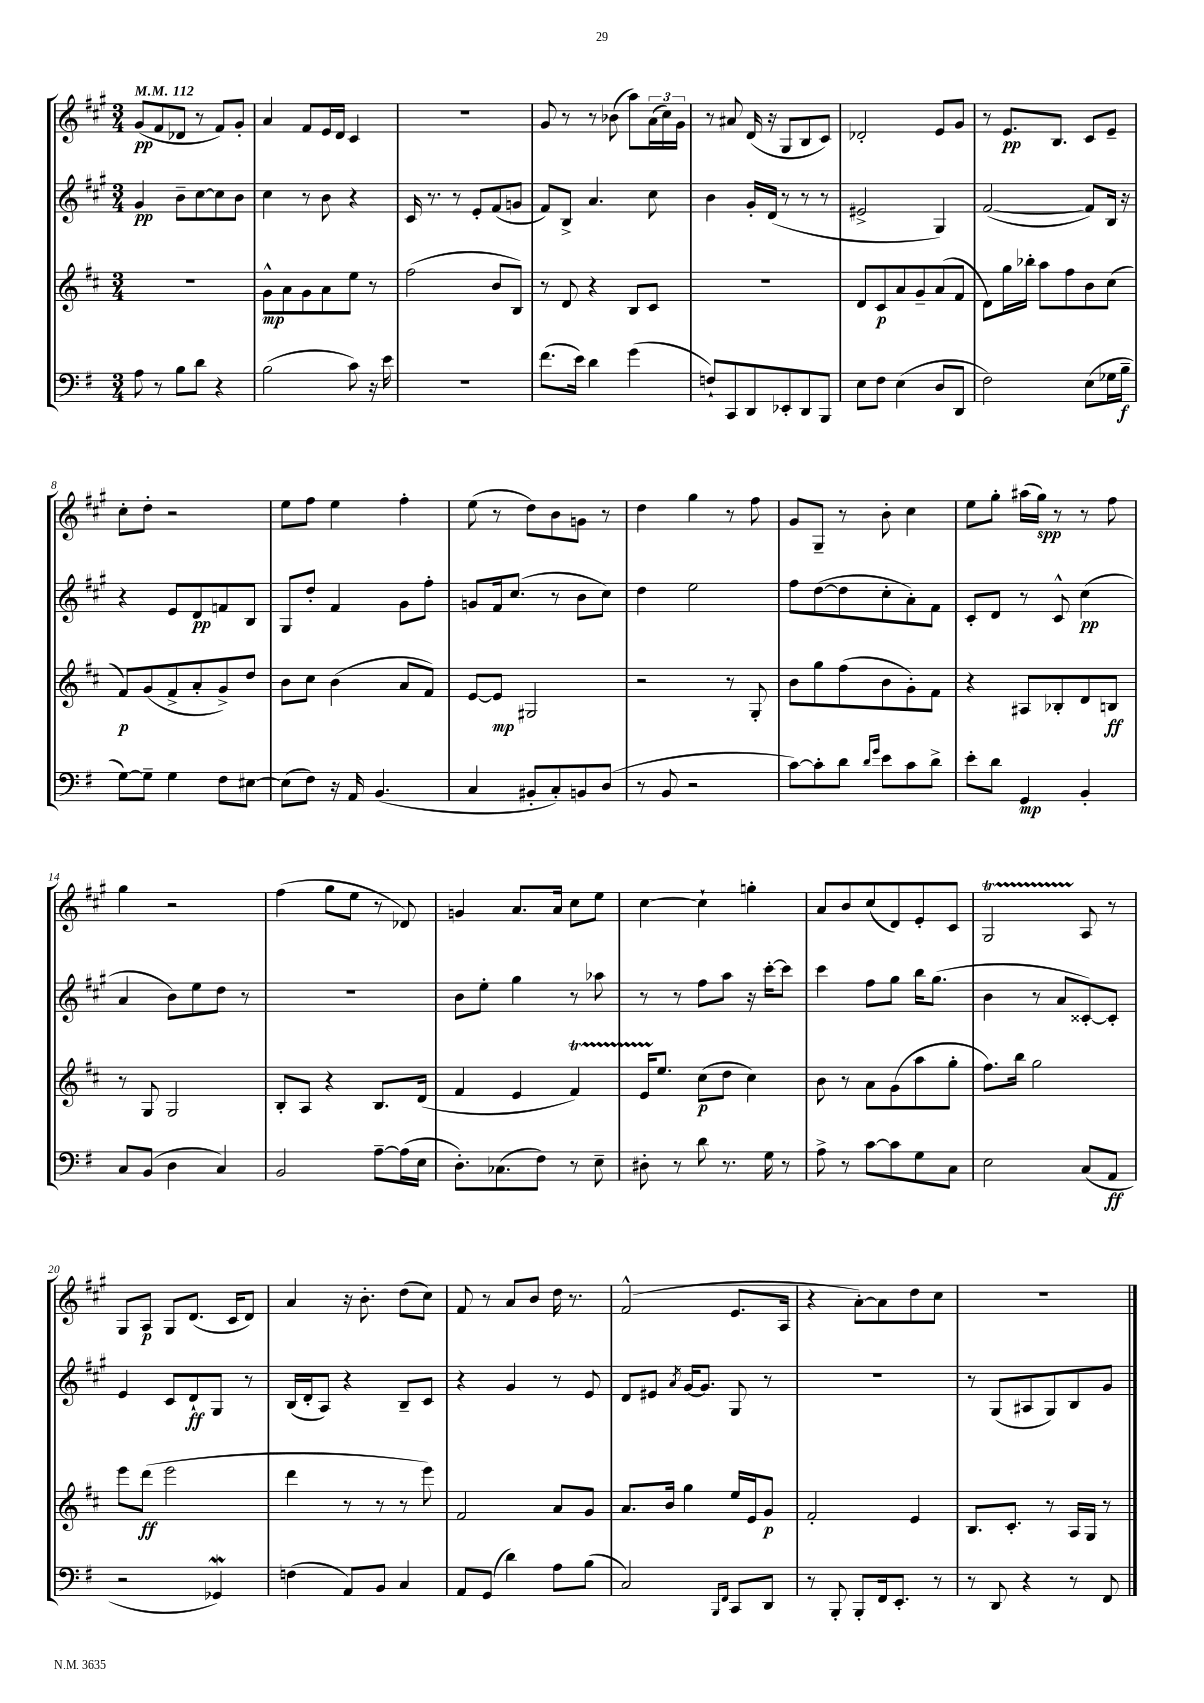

**kern	**kern	**kern	**kern
*staff4	*staff3	*staff2	*staff1
*clefF4	*clefG2	*clefG2	*clefG2
*k[f#]	*k[f#c#]	*k[f#c#g#]	*k[f#c#g#]
*M3/4	*M3/4	*M3/4	*M3/4
*MM112	*MM112	*MM112	*MM112
8A	2.r	4g#	(8g#
8r	.	.	8f#
8B	.	8b~	8d-
8d	.	[8cc#	8r
4r	.	8cc#]	8f#)
.	.	8b	8g#'
=	=	=	=
(2B	8g^^	4cc#	4a
.	8a	.	.
.	8g	8r	8f#
.	8a	8b	16e
.	.	.	16d
8c)	8ee	4r	4c#
16r	8r	.	.
16e	.	.	.
=	=	=	=
2.r	(2ff#	16c#	2.r
.	.	8.r	.
.	.	8r	.
.	.	8e'	.
.	8b	(8f#	.
.	8B)	8g	.
=	=	=	=
(8.f#	8r	8f#)	8g#
.	8d	8B^	8r
16e)	.	.	.
4d	4r	4.a	8r
.	.	.	(8b-
(4g	8B	.	8aa)
.	8c#	8cc#	(24a
.	.	.	24cc#)
.	.	.	24g#
=	=	=	=
8F`)	2.r	4b	8r
8CC	.	.	8a#
8DD	.	16g#'	(16d
.	.	(16d	16r
8EE-'	.	8r	8G#
8DD	.	8r	8B
8BBB	.	8r	8c#)
=	=	=	=
8E	8d	2e#^	2d-'
8F#	8c#	.	.
(4E	8a	.	.
.	8g~	.	.
8D	(8a	4G#)	8e
8DD	8f#	.	8g#
=	=	=	=
2F#)	8d)	([2f#	8r
.	16gg	.	8.e
.	16bb-'	.	.
.	8aa	.	.
.	.	.	8.B
.	8ff#	.	.
(8E	8b	8f#])	8c#
16G-	(8cc#	16B	8e~
16B~	.	16r	.
=	=	=	=
[8G)	8f#)	4r	8cc#'
8G~]	(8g	.	8dd'
4G	8f#^	8e	2r
.	8a'	8d	.
8F#	8g^)	8f	.
[8E#	8dd	8B	.
=	=	=	=
(8E#]	8b	8G#	8ee
8F#)	8cc#	8dd'	8ff#
16r	(4b	4f#	4ee
16AA	.	.	.
(4.BB	.	.	.
.	8a	8g#	4ff#'
.	8f#)	8ff#'	.
=	=	=	=
4C	[8e	8g	(8ee
.	8e]	16f#	8r
.	.	(8.cc#	.
8BB#'	2G#	.	8dd)
8C')	.	8r	8b
8BB	.	8b	8g
(8D	.	8cc#)	8r
=	=	=	=
8r	2r	4dd	4dd
8BB	.	.	.
2r	.	2ee	4gg#
.	8r	.	8r
.	8G'	.	8ff#
=	=	=	=
[8c)	8b	8ff#	8g#
8c']	8gg	([8dd	8G#~
8d	(8ff#	8dd]	8r
16qqd	.	.	.
16qqg	.	.	.
8e	8b	8cc#'	8b'
8c	8g')	8a')	4cc#
8d^	8f#	8f#	.
=	=	=	=
8e'	4r	8c#'	8ee
8d	.	8d	8gg#'
4GG	8A#	8r	(16aa#
.	.	.	16gg#)
.	8B-'	8c#^^	8r
4BB'	8d	(4cc#	8r
.	8B	.	8ff#
=	=	=	=
8C	8r	4a	4gg#
(8BB	8G	.	.
4D	2G	8b)	2r
.	.	8ee	.
4C)	.	8dd	.
.	.	8r	.
=	=	=	=
2BB	8B'	2.r	(4ff#
.	8A	.	.
.	4r	.	8gg#
.	.	.	8ee
[8A~	8.B	.	8r
(16A]	.	.	8d-)
16E	(16d	.	.
=	=	=	=
8.D')	4f#	8b	4g
.	.	8ee'	.
(8.C-	.	.	.
.	4e	4gg#	8.a
8F#)	.	.	.
.	.	.	16a
8r	4f#)	8r	8cc#
8E~	.	8aa-	8ee
=	=	=	=
8D#'	16e	8r	[4cc#
.	8.ee	.	.
8r	.	8r	.
8d	(8cc#	8ff#	4cc#`]
8.r	8dd	8aa	.
.	4cc#)	16r	4gg'
16G	.	[16ccc#'	.
8r	.	8ccc#]	.
=	=	=	=
8A^	8b	4ccc#	8a
8r	8r	.	8b
[8c	8a	8ff#	(8cc#
8c]	(8g	8gg#	8d)
8G	8aa	16bb	8e'
.	.	(8.gg#	.
8C	8gg'	.	8c#
=	=	=	=
2E	8.ff#)	4b	2G#
.	16bb	.	.
.	2gg	8r	.
.	.	8a	.
(8C	.	[8c##')	8A
8AA	.	8c##']	8r
=	=	=	=
2r	8eee	4e	8G#
.	(8ddd	.	8A
.	2eee	8c#	8G#
.	.	8d`	(8.d
4GG-)	.	8G#	.
.	.	.	16c#
.	.	8r	8d)
=	=	=	=
(4F	4ddd	(16B	4a
.	.	16d'	.
.	.	8A)	.
8AA)	8r	4r	16r
.	.	.	8.b'
8BB	8r	.	.
4C	8r	8B~	(8dd
.	8eee)	8c#	8cc#)
=	=	=	=
8AA	2f#	4r	8f#
(8GG	.	.	8r
4d)	.	4g#	8a
.	.	.	8b
8A	8a	8r	16dd
.	.	.	8.r
(8B	8g	8e	.
=	=	=	=
2C)	8.a	8d	(2f#^^
.	.	8e#	.
.	16b	.	.
.	.	8qa	.
.	4gg	[16g#	.
.	.	8.g#]	.
16qqBBB	.	.	.
16qqFF#	.	.	.
8CC	16ee	8G#	8.e
.	16e	.	.
8DD	8g	8r	.
.	.	.	16A
=	=	=	=
8r	2f#'	2.r	4r
8BBB'	.	.	.
8BBB'	.	.	[8a')
16FF#	.	.	8a]
8.EE'	.	.	.
.	4e	.	8dd
8r	.	.	8cc#
=	=	=	=
8r	8.B	8r	2.r
8DD	.	(8G#	.
.	8.c#'	.	.
4r	.	8A#	.
.	8r	8G#)	.
8r	16A	8B	.
.	16G	.	.
8FF#	8r	8g#	.
==	==	==	==
*-	*-	*-	*-
